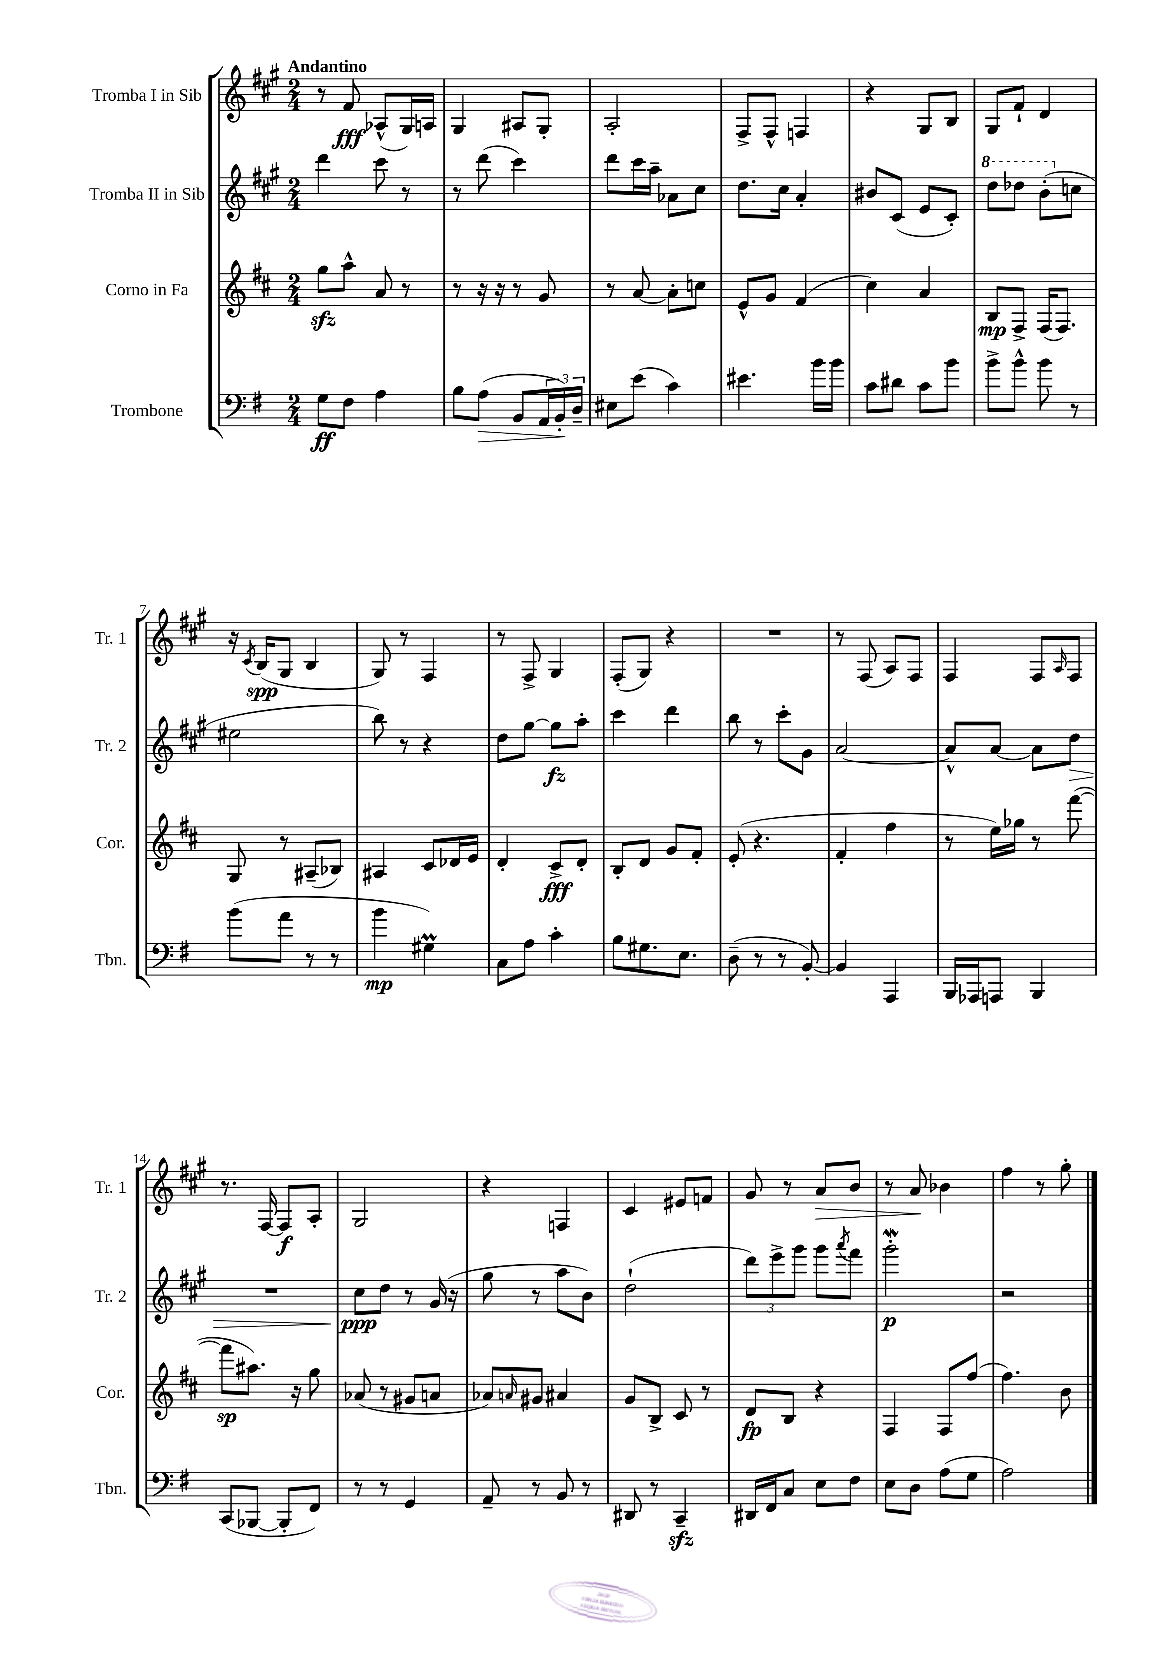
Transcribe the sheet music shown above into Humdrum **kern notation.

**kern	**kern	**kern	**kern
*staff4	*staff3	*staff2	*staff1
*clefF4	*clefG2	*clefG2	*clefG2
*k[f#]	*k[f#c#]	*k[f#c#g#]	*k[f#c#g#]
*M2/4	*M2/4	*M2/4	*M2/4
8G	8gg	4ddd	8r
8F#	8aa^^	.	8f#
4A	8a	8ccc#	(8A-^^
.	8r	8r	16G#)
.	.	.	16A
=	=	=	=
8B	8r	8r	4G#
(8A	16r	(8ddd	.
.	16r	.	.
8BB	8r	4ccc#)	8A#
24AA	8g	.	8G#'
24BB')	.	.	.
24D~	.	.	.
=	=	=	=
8E#	8r	8ddd	2A'
(8e	[8a	16ccc#	.
.	.	16aa~	.
4c)	8a']	8a-	.
.	8cc	8cc#	.
=	=	=	=
4.e#	8e^^	8.dd	8F#^
.	8g	.	8F#^^
.	.	16cc#	.
.	(4f#	4a'	4F
16b	.	.	.
16b	.	.	.
=	=	=	=
8c	4cc#)	8b#	4r
8d#	.	(8c#	.
8c	4a	8e	8G#
8b	.	8c#')	8B
=	=	=	=
8b^	8B	8ddd	8G#
8b^^	8F#^	8ddd-	8f#`
8b	(16F#	(8bb'	4d
.	8.F#)	.	.
8r	.	8cc	.
=	=	=	=
(8b	8G	2ee#	16r
.	.	.	8qc#
.	.	.	(16B
8a	8r	.	8G#
8r	(8A#~	.	4B
8r	8B-)	.	.
=	=	=	=
4b	4A#	8bb)	8G#)
.	.	8r	8r
4G#)	8c#	4r	4F#
.	16d-	.	.
.	16e	.	.
=	=	=	=
8C	4d'	8dd	8r
8A	.	[8gg#	8F#^
4c'	8c#^	8gg#]	4G#
.	8d'	8aa'	.
=	=	=	=
8B	8B'	4ccc#	(8F#'
8.G#	8d	.	8G#)
.	8g	4ddd	4r
8.E	.	.	.
.	8f#'	.	.
=	=	=	=
(8D~	(8e'	8bb	2r
8r	4.r	8r	.
8r	.	8ccc#'	.
[8BB')	.	8g#	.
=	=	=	=
4BB]	4f#'	[2a	8r
.	.	.	(8F#
4AAA	4ff#	.	8A)
.	.	.	8F#
=	=	=	=
16BBB	8r	8a^^]	4F#
16AAA-	.	.	.
8AAA	16ee)	[8a	.
.	16gg-	.	.
4BBB	8r	8a]	8F#
.	.	.	16qqA
.	([8fff#	8dd	8F#
=	=	=	=
(8CC	8fff#]	2r	8.r
[8BBB-	8.aa#)	.	.
.	.	.	[16F#
8BBB-']	.	.	8F#]
.	16r	.	.
8FF#)	8gg	.	8A'
=	=	=	=
8r	(8a-	8cc#	2G#
8r	8r	8dd	.
4GG	8g#	8r	.
.	8a	(16g#	.
.	.	16r	.
=	=	=	=
8AA~	8a-)	8gg#	4r
.	16qqa	.	.
8r	8g#	8r	.
8BB	4a#	8aa	4F
8r	.	8b)	.
=	=	=	=
8DD#	8g	(2dd`	4c#
8r	8B^	.	.
4CC~	8c#	.	8e#
.	8r	.	8f
=	=	=	=
16DD#	8d	12ddd)	8g#
16FF#	.	.	.
.	.	12eee^	.
8C	8B	.	8r
.	.	12ggg#	.
8E	4r	8ggg#	8a
.	.	8qaaa	.
8F#	.	8fff#	8b
=	=	=	=
8E	4F#	2ggg#'	8r
8D	.	.	8a
(8A	8F#	.	4b-
8G	(8ff#	.	.
=	=	=	=
2A)	4.ff#)	2r	4ff#
.	.	.	8r
.	8b	.	8gg#'
==	==	==	==
*-	*-	*-	*-
